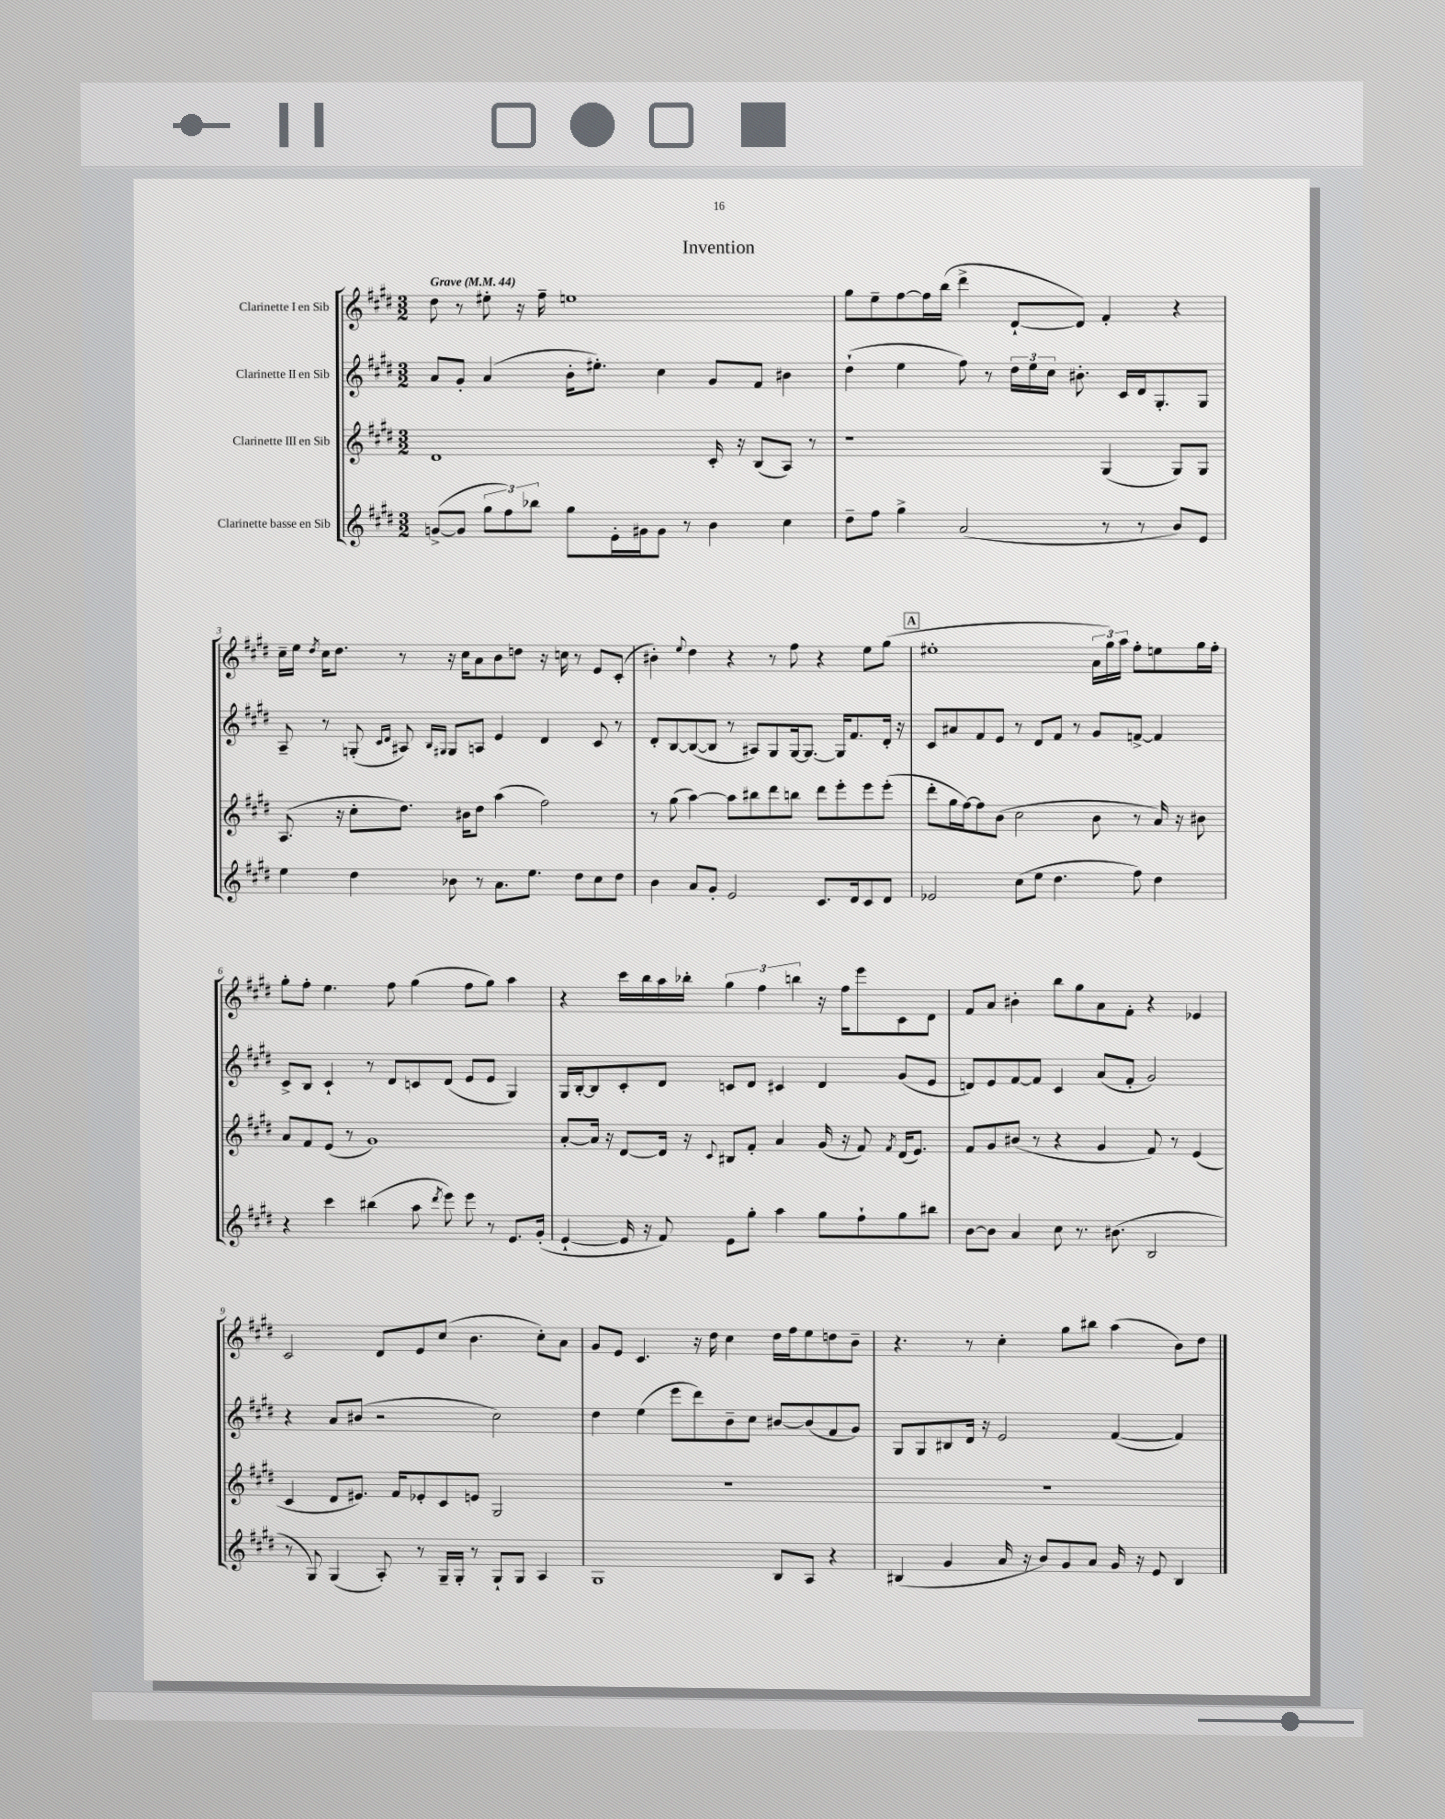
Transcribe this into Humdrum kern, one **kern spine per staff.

**kern	**kern	**kern	**kern
*staff4	*staff3	*staff2	*staff1
*clefG2	*clefG2	*clefG2	*clefG2
*k[f#c#g#d#]	*k[f#c#g#d#]	*k[f#c#g#d#]	*k[f#c#g#d#]
*M3/2	*M3/2	*M3/2	*M3/2
*MM44	*MM44	*MM44	*MM44
([8g^	1d#	8a	8dd#
8g]	.	8g#'	8r
12gg#	.	(4a	8ee#'
12ff#)	.	.	.
.	.	.	16r
12bb-	.	.	.
.	.	.	16ff#~
8gg#	.	16b'	1ee
.	.	8.ee#')	.
16e'	.	.	.
16g#	.	.	.
8g#	.	4cc#	.
8r	.	.	.
4b	16c#'	8g#	.
.	16r	.	.
.	(8B	8f#	.
4cc#	8A)	4b#	.
.	8r	.	.
=	=	=	=
8dd#~	1r	(4dd#`	8gg#
8ff#	.	.	8ee~
4gg#^	.	4ee	[8ff#
.	.	.	16ff#]
.	.	.	(16bb
(2a	.	8ff#)	4ddd#^
.	.	8r	.
.	.	24dd#	[8d#`
.	.	24ee	.
.	.	24cc#	.
.	.	8.b#'	8d#])
8r	(4G#	.	4f#'
.	.	16c#	.
8r	.	16d#	.
.	.	8.G#'	.
8b)	8G#)	.	4r
8e	8G#	8G#	.
=	=	=	=
4ee	(8.A	8A~	16cc#~
.	.	.	16ee
.	.	.	8qdd#
.	.	8r	16cc#
.	16r	.	8.dd#
4dd#	8cc#'	(8G'	.
.	.	16qqc#	.
.	.	16qqd#	.
.	8.dd#)	8A#)	8r
.	.	16qqB	.
.	.	16qqG#	.
8b-	.	8G#	16r
.	16b#	.	16cc#
8r	8dd#	8A	8a
8.a	(4aa	4e	8b
.	.	.	8dd
8.ee	.	.	.
.	2ff#)	4d#	16r
.	.	.	16cc
8dd#	.	.	8r
8cc#	.	8c#	8e
8dd#	.	8r	(8c#'
=	=	=	=
4b	8r	8d#'	4b#')
.	(8gg#	[8B	.
.	.	.	8qqee
8a	[4aa)	(8B_	4dd#
8g#'	.	8B]	.
2e	8aa]	8r	4r
.	8bb#	8A#)	.
.	8ddd#	8G#	8r
.	8bb	[16G#	8ff#
.	.	8.G#_	.
8.c#	8ddd#	.	4r
.	8eee'	16G#]	.
16d#	.	8.f#	.
8c#	8eee	.	8ee
8d#	(8eee'	16d#'	(8gg#
.	.	16r	.
=	=	=	=
2e-	8ddd#'	8c#	1ee#'
.	16gg#	8a#	.
.	[16ff#)	.	.
.	8ff#]	8f#	.
.	(8b	8e	.
(8cc#	2cc#	8r	.
8ee	.	8d#	.
4.dd#	.	8f#	.
.	.	8r	.
.	8b	8g#	24a
.	.	.	24gg#)
.	.	.	24aa
8ff#)	8r	[8f^	8ff#'
4dd#	16a)	4f]	8ee
.	16r	.	.
.	8b#	.	16gg#
.	.	.	16ff#'
=	=	=	=
4r	8a	8c#^	8gg#'
.	8f#	8B	8ff#'
4ccc#	(8e	4c#`	4.ee
.	8r	.	.
(4bb#	1g#)	8r	.
.	.	8d#	8ff#
8aa	.	8c	(4gg#
8qddd#	.	.	.
8eee)	.	(8d#	.
8eee	.	8e	8ff#
8r	.	8e	8gg#)
8.e	.	4G#)	4aa
(16g#'	.	.	.
=	=	=	=
[4e`	[8a'	16G#	4r
.	.	[16B'	.
.	16a]	8B]	.
.	16r	.	.
16e]	[8d#	8c#'	16ccc#
16r	.	.	16bb
8f#)	16d#]	8d#	16aa
.	16r	.	16bb-'
.	8qqc#	.	.
8e	8B#	8c	6gg#
8gg#'	8f#'	8d#	.
.	.	.	6ff#
4aa	4a	4c#	.
.	.	.	6bb
8gg#	(16g#	4d#	16r
.	16r	.	16ff#
8ff#`	8f#)	.	8eee
.	8qf#	.	.
8gg#	(16d#	(8g#	8c#
.	8.e)	.	.
8bb#	.	8e	8d#
=	=	=	=
[8b	8f#	8d)	8f#
8b]	8g#	8e	8a
4a	(8b#	[8f#	4b#'
.	8r	8f#]	.
8cc#	4r	4c#	8bb
8.r	.	.	8gg#
.	4g#	(8a	8a
(8.b#	.	.	.
.	.	8f#'	8f#'
2B	8f#)	2g#)	4r
.	8r	.	.
.	(4e	.	4e-
=	=	=	=
8r	4c#	4r	2c#
8G#)	.	.	.
(4G#	8d#	8a	.
.	8.e#)	(8b#	.
8A')	.	2r	8d#
.	16f#	.	.
8r	8e-'	.	8e
16G#~	8c#	.	(8cc#
16G#'	.	.	.
8r	8e	.	4.b
8G#`	2G#	2cc#)	.
8G#	.	.	.
4A	.	.	8cc#')
.	.	.	8a
=	=	=	=
1G#	1.r	4dd#	8g#
.	.	.	8e
.	.	(4ee	4.c#
.	.	8eee	.
.	.	8ddd#)	16r
.	.	.	16dd#
.	.	8b~	4cc#
.	.	8cc#	.
8B	.	[8b#	16dd#
.	.	.	16ff#
8A	.	(8b#]	8ee
4r	.	8f#	8dd
.	.	8g#)	8b~
=	=	=	=
(4B#	1.r	8G#	4.r
.	.	8G#	.
4g#	.	8B#	.
.	.	16d#	8r
.	.	16r	.
16a	.	2e	4cc#'
16r	.	.	.
8b)	.	.	.
8g#	.	.	8gg#
8a	.	.	8bb#
16g#	.	([4f#	(4aa
16r	.	.	.
8e	.	.	.
4B#	.	4f#])	8b)
.	.	.	8dd#
==	==	==	==
*-	*-	*-	*-
